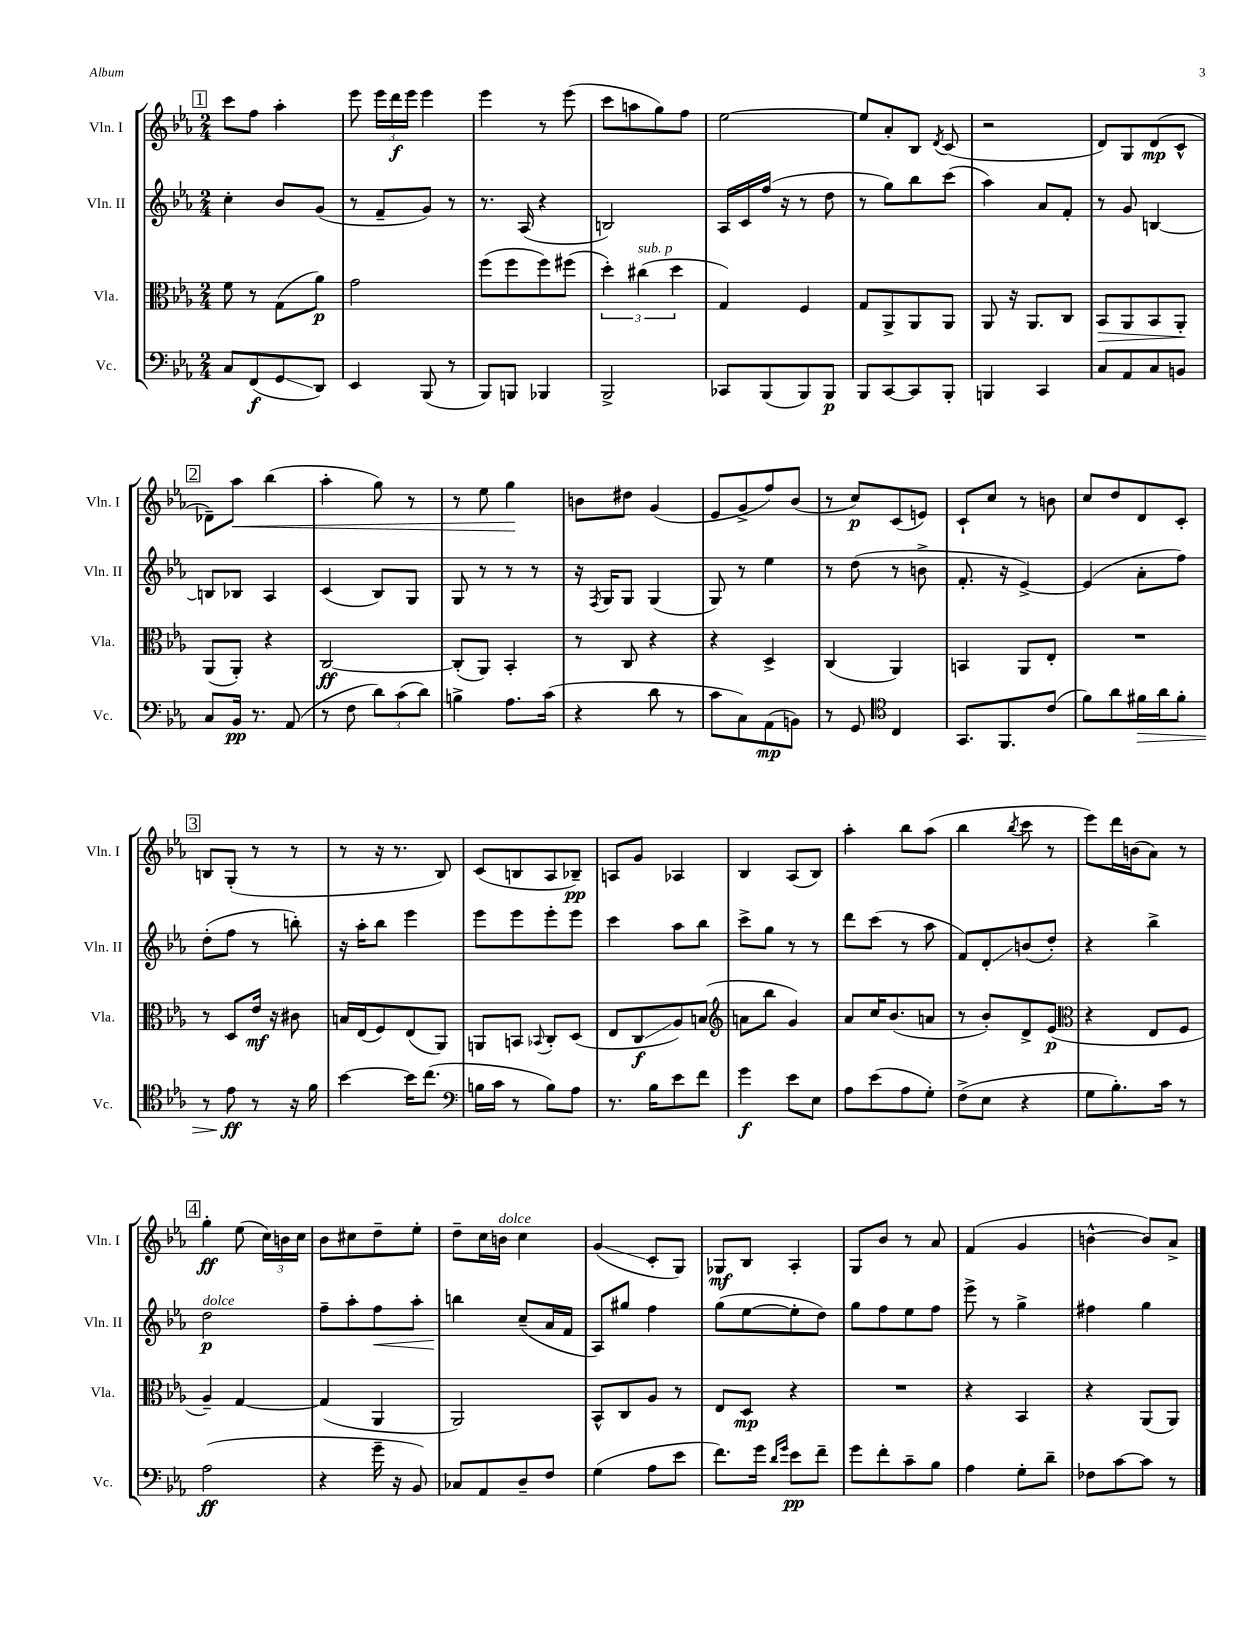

**kern	**kern	**kern	**kern
*staff4	*staff3	*staff2	*staff1
*clefF4	*clefC3	*clefG2	*clefG2
*k[b-e-a-]	*k[b-e-a-]	*k[b-e-a-]	*k[b-e-a-]
*M2/4	*M2/4	*M2/4	*M2/4
8C/L	8f\	4cc'\	8ccc\L
(8FF/	8r	.	8ff\J
8GG/	(8G\L	8b-/L	4aa-'\
8DD/J)	8a-\J)	(8g/J	.
=	=	=	=
4EE-/	2g\	8r	8eee-\
.	.	8f~/L	24eee-\LL
.	.	.	24ddd\
.	.	.	24eee-\JJ
(8BBB-/	.	8g/J)	4eee-\
8r	.	8r	.
=	=	=	=
8BBB-/L)	(8ff\L	8.r	4eee-\
8BBB/J	8ff\	.	.
.	.	(16A-/	.
4BBB-/	8ff\)	4r	8r
.	(8ff#\J	.	(8eee-\
=	=	=	=
2BBB-^/	6dd'\)	2B/)	8ccc\L
.	.	.	8aa\
.	(6cc#\	.	.
.	.	.	8gg\)
.	6dd\	.	.
.	.	.	8ff\J
=	=	=	=
8CC-/L	4G/)	16A-/LL	[2ee-\
.	.	16c/	.
(8BBB-/	.	(16ff/JJ	.
.	.	16r	.
8BBB-/)	4F/	8r	.
8BBB-/J	.	8dd\	.
=	=	=	=
8BBB-/L	8G/L	8r	8ee-/]L
[8CC/	8AA-^/	8gg\L)	8a-'/
8CC/]	8AA-/	8bb-\	8B-/J
.	.	.	8qd/
8BBB-'/J	8AA-/J	(8ccc\J	(8c/
=	=	=	=
4BBB/	8AA-/	4aa-\)	2r
.	16r	.	.
.	8.AA-/L	.	.
4CC/	.	8a-/L	.
.	8C/J	8f'/J	.
=	=	=	=
8C/L	8BB-/L	8r	8d/L)
8AA-/	8AA-/	8g/	8G/
8C/	8BB-/	[4B/	(8d/
8BB/J	8AA-'/J	.	8c^^/J
=	=	=	=
8C/L	(8AA-/L	8B/]L	8d-~\L)
16BB-/Jk	8AA-'/J)	8B-/J	8aa-\J
8.r	.	.	.
.	4r	4A-/	(4bb-\
(8AA-/	.	.	.
=	=	=	=
8r	[2C/	(4c/	4aa-'\
8F\	.	.	.
12d\L)	.	8B-/L)	8gg\)
(12c\	.	.	.
.	.	8G/J	8r
12d\J)	.	.	.
=	=	=	=
4B^\	(8C'/]L	8G/	8r
.	8AA-/J)	8r	8ee-\
8.A-\L	4BB-'/	8r	4gg\
.	.	8r	.
(16c\Jk	.	.	.
=	=	=	=
4r	8r	16r	8b\L
.	.	8qF/	.
.	.	16G/LK	.
.	8C/	8G/J	8dd#\J
8d\	4r	(4G/	(4g/
8r	.	.	.
=	=	=	=
8c\L	4r	8G/)	8e-/L
8C\)	.	8r	8g^/
(8AA-\	4D^/	4ee-\	8ff/)
8BB\J)	.	.	(8b-/J
=	=	=	=
8r	(4C/	8r	8r
8GG/	.	(8dd\	8cc/L)
*clefC4	*	*	*
4C/	4AA-/)	8r	(8c/
.	.	8b^\	8e/J)
=	=	=	=
8.GG/L	4BB/	8.f'/	8c`/L
.	.	.	8cc/J
8.FF/	.	16r	.
.	8AA-/L	[4e-^/)	8r
(8c/J	8E-'/J	.	8b\
=	=	=	=
8f\L)	2r	(4e-/]	8cc/L
8a-\	.	.	8dd/
16f#\L	.	8a-'\L	8d/
16a-\J	.	.	.
8f#'\J	.	8ff\J)	8c'/J
=	=	=	=
8r	8r	(8dd'\L	8B/L
8e-\	8D/L	8ff\J	(8G'/J
8r	16e-/Jk	8r	8r
.	16r	.	.
16r	8c#\	8bb'\)	8r
16f\	.	.	.
=	=	=	=
[4b-\	16B/LL	16r	8r
.	(16E-/J	16aa-'\LK	.
.	8F/)	8bb-\J	16r
.	.	.	8.r
16b-\]LK	(8E-/	4eee-\	.
(8.cc\J	.	.	.
.	8AA-/J)	.	8B-/)
=	=	=	=
*clefF4	*	*	*
16B\LL	8AA/L	8eee-\L	(8c/L
16c\JJ	.	.	.
8r	8BB/J	8eee-\	8B/
.	8qqBB-/	.	.
8B\L)	8C'/L	8eee-'\	8A-/
8A-\J	(8D/J	8eee-\J	8B-~/J)
=	=	=	=
8.r	8E-/L	4ccc\	8A/L
.	8C/	.	8g/J
16B-\LK	.	.	.
8e-\	8A-/)	8aa-\L	4A-/
8f\J	(8B/J	8bb-\J	.
=	=	=	=
*	*clefG2	*	*
4g\	8a\L	8ccc^\L	4B-/
.	8bb-\J	8gg\J	.
8e-\L	4g/)	8r	(8A-/L
8E-\J	.	8r	8B-/J)
=	=	=	=
8A-\L	8a-/L	8ddd\L	4aa-'\
(8e-\	16cc/K	(8ccc\J	.
.	(8.b-/	.	.
8A-\	.	8r	8bb-\L
8G'\J)	8a/J	8aa-\	(8aa-\J
=	=	=	=
(8F^\L	8r	8f/L)	4bb-\
8E-\J	8b-'/L)	8d'/	.
.	.	.	8qbb-/
4r	8d^/	(8b/	8ccc\
.	(8e-/J	8dd'/J)	8r
=	=	=	=
*	*clefC3	*	*
8G\L	4r	4r	8eee-\L)
8.B-'\)	.	.	16ddd\L
.	.	.	(16b\J
.	8E-/L	4bb-^\	8a-\J)
16c\Jk	.	.	.
8r	8F/J	.	8r
=	=	=	=
(2A-\	4A-~/)	2dd\	4gg'\
.	[4G/	.	(8ee-\
.	.	.	24cc\LL)
.	.	.	24b\
.	.	.	24cc\JJ
=	=	=	=
4r	(4G/]	8ff~\L	8b-\L
.	.	8aa-'\	8cc#\
16g~\	4AA-/	8ff\	8dd~\
16r	.	.	.
8BB-/)	.	8aa-'\J	8ee-'\J
=	=	=	=
8C-/L	2AA-/)	4bb\	8dd~\L
8AA-/	.	.	16cc\L
.	.	.	16b\JJ
8D~/	.	(8cc~/L	4cc\
8F/J	.	16a-/L	.
.	.	16f/JJ	.
=	=	=	=
(4G\	8BB-^^/L	8A-/L)	(4g/
.	8C/	8gg#/J	.
8A-\L	8A-/J	4ff\	8c'/L
8e-\J	8r	.	8G/J)
=	=	=	=
8.f\L)	8E-/L	(8gg\L	8G-/L
.	8D/J	[8ee-\	8B-/J
16g\Jk	.	.	.
16qqd/LL	.	.	.
16qqg/JJ	.	.	.
8e-\L	4r	8ee-'\]	4A-'/
8f~\J	.	8dd\J)	.
=	=	=	=
8g\L	2r	8gg\L	8G/L
8f'\	.	8ff\	8b-/J
8c~\	.	8ee-\	8r
8B-\J	.	8ff\J	8a-/
=	=	=	=
4A-\	4r	8eee-^\	(4f/
.	.	8r	.
8G'\L	4BB-/	4gg^\	4g/
8d~\J	.	.	.
=	=	=	=
8F-\L	4r	4ff#\	[4b^^\
[8c\	.	.	.
8c\]J	(8AA-/L	4gg\	8b/]L)
8r	8AA-/J)	.	8a-^/J
==	==	==	==
*-	*-	*-	*-
